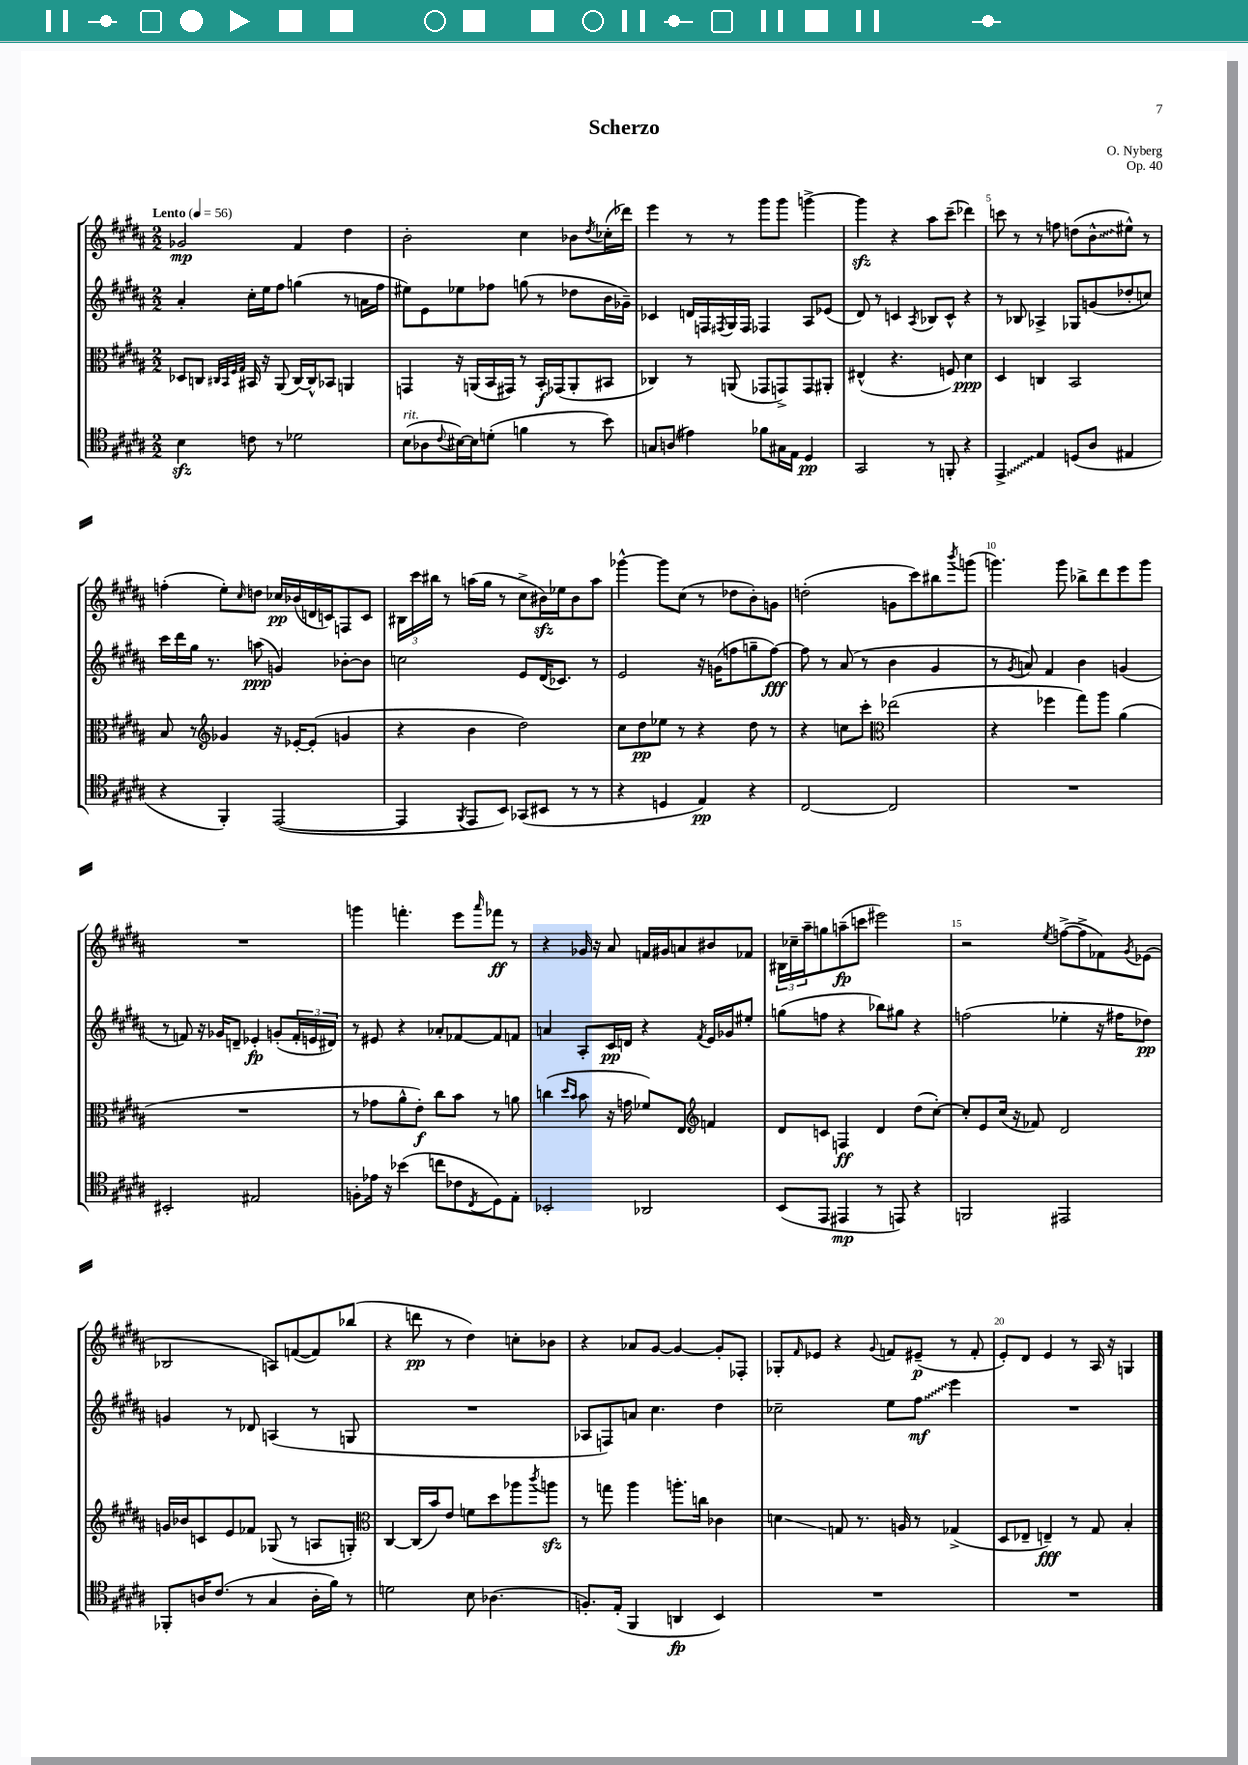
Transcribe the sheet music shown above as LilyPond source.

\header { title = "Scherzo" composer = "O. Nyberg" opus = "Op. 40" }
<<
\new StaffGroup <<
\new Staff = "s0" {
    \clef treble \key b \major \numericTimeSignature \time 2/2 \tempo "Lento" 4 = 56
    ges'2\mp fis'4 dis''4 |
    b'2-. cis''4 bes'8 \acciaccatura { dis''8 } ces''16-.( des'''16) |
    e'''4 r8 r8 gis'''8 gis'''8 g'''4~-> |
    g'''4\sfz r4 ais''8 cis'''8--( des'''4) |
    c'''8 r8 r8 f''8 d''8( \once \override Glissando.style = #'zigzag b'8-^\glissando eis''8-^) r8 |
    f''4-.( e''8-.) \grace { cis''16 } d''8 ces''16\pp bes'16( d'16 c'16) f8 c'8 |
    \tuplet 3/2 { bis16 cis'''16 bis''16 } r8 a''16( gis''16 r8 cis''8-> bis'16\sfz) ees''16 bis'8 a''8 |
    ges'''4~-^ ges'''8 cis''8( r8 des''8 b'8-.) g'8 |
    d''2-.( g'8 cis'''8) bis''8 \acciaccatura { b'''8 } g'''8( |
    g'''4.) g'''8 bes''8-> dis'''8 e'''8 g'''8 |
    R1 |
    g'''4 f'''4.-. e'''8 \grace { ais'''16 } fes'''8\ff r8 |
    r4 ges'16 r16 ais'8 f'16 gis'16 a'8 bis'8 fes'8 |
    \tuplet 3/2 { bis16 ces''16-- ais''16-- } g''8 a''8--\fp( c'''8 eis'''2) |
    r2 \acciaccatura { e''8 } f''8~->( f''8-> fes'8) \acciaccatura { gis'8 } ees'8( |
    bes2 a8) f'8~( f'8) bes''8( |
    r4 d'''8\pp r8 dis''4) c''8-. bes'8 |
    r4 aes'8 gis'8~ gis'4~ gis'8-. fes8-. |
    ges8-. \grace { fis'16 } ees'8 r4 \appoggiatura { gis'8 } f'8 eis'8--\p( r8 f'8-. |
    e'8-.) dis'8 e'4 r8 ais16 r16 g4 \bar "|." |
}
\new Staff = "s1" {
    \clef treble \key b \major \numericTimeSignature \time 2/2
    ais'4-. cis''16-. e''16 fis''8 g''4( r8 a'16 fis''16 |
    eis''8) e'8 ees''8 fes''8 g''8( r8 des''8 b'16 ges'16--) |
    ces'4 d'16 f16 \acciaccatura { fis8 } gis16 fis16 fes4 ais8 ees'8( |
    dis'8) r8 c'4 \acciaccatura { ais8 } bes8 c'8-^ r4 |
    r8 bes8 aes4-> ges8 g'8( des''8-. c''8) |
    cis'''16 dis'''16 gis''16 r8. a''8\ppp( g'4) bes'8~-. bes'8 |
    c''2 e'8 dis'16( ces'8.) r8 |
    e'2 r16 g'16( f''8 g''8-- f''8~\fff) |
    f''8 r8 ais'8( r8 b'4 gis'4 |
    r8 \acciaccatura { gis'8 } a'8) fis'4 b'4 g'4( |
    r8 f'8) r16 ges'16 d'8-- ees'4-.\fp g'8-.( \tuplet 3/2 { f'16-. e'16 dis'16) } |
    r8 eis'8 r4 aes'8-. fes'8~ fes'8 f'8 |
    a'4 ais8-. cis'16\pp d'16 r4 \acciaccatura { fis'8 } e'16 ges'16 eis''8-. |
    g''8( f''8 r4 bes''8) gis''8 r4 |
    f''2( ees''4-. r16 fis''16 des''8\pp) |
    g'4 r8 des'8 a4( r8 g8 |
    R1 |
    aes8 f8) a'8 cis''4. dis''4 |
    ces''2-- e''8 \once \override Glissando.style = #'zigzag fis''8\glissando\mf e'''4 |
    R1 \bar "|." |
}
\new Staff = "s2" {
    \clef alto \key b \major \numericTimeSignature \time 2/2
    des8 c8 \grace { cis32 b,32 fis32 gis32 } bis,16 r16 ais,8( cis16~) cis16-^ bes,8 a,4 |
    g,4 r16 a,16( b,16 gis,16) r8 b,16-.\f ges,16( a,8-. bis,8 |
    ces4) r8 a,8( ges,8 g,8->) g,8 ais,8-. |
    eis4-^( r4. f8) dis'4\ppp |
    dis4 c4 b,2 |
    b8 r8 \clef treble ges'4 r16 ees'16~-. ees'8-.( g'4 |
    r4 b'4 dis''2) |
    cis''8 dis''8\pp ees''8 r8 r4 dis''8 r8 |
    r4 c''8 cis'''8-. \clef alto ees''2( |
    r4 fes''4 gis''8) ais''8 ais'4( |
    R1 |
    r8 ges'8 ais'8-^ e'8-.\f) cis''8 b'8 r8 a'8 |
    c''4( \grace { dis''16 b'16 } b'8 r16 g'16 fes'8) e8 \clef treble f'4 |
    dis'8 c'8 f4\ff dis'4 dis''8( cis''8~-.) |
    cis''8-. e'8 cis''16( r16 fes'8) dis'2 |
    g'16 bes'16 c'8 e'8 fes'8 ges8( r8 a8 g8-.) |
    \clef alto cis4~ cis16( b'16) e'8 f'8 dis''8 aes''8 \acciaccatura { cis'''8 } a''8\sfz |
    r8 g''8 ais''4 a''8.-. c''16 ces'4 |
    d'4\glissando g8 r8. a16 r8 ges4->( |
    dis8 ees8-- e4--\fff) r8 gis8 b4-. \bar "|." |
}
\new Staff = "s3" {
    \clef tenor \key b \major \numericTimeSignature \time 2/2
    b4\sfz c'8 r8 des'2 |
    b8^\markup { \italic "rit." }( aes8 \appoggiatura { cis'8 } bis16~) bis16 d'8-.( f'4 r8 b'8) |
    g8 a8( eis'4) fes'8 gis16 e16 dis4\pp |
    gis,2 r8 f,8-. r4 |
    \once \override Glissando.style = #'zigzag e,4->\glissando e4 d8( ais8 eis4 |
    r4 fis,4-.) e,2~( |
    e,4 \acciaccatura { fis,8 } e,8 b,8) ges,8( bis,8 r8 r8 |
    r4 d4 e4\pp) r4 |
    cis2~ cis2 |
    R1 |
    bis,2-. eis2 |
    f8-. ees'16 r16 bes'4( c''8 ces'8 \acciaccatura { cis8 } dis8) e8-. |
    bes,2-. aes,2 |
    b,8( e,8 eis,4\mp r8 e,8) r4 |
    f,2 eis,2 |
    fes,8-. a16 cis'8.( r8 gis4 a16-. fis'16) r8 |
    d'2 b8 aes4.( |
    f8.-.) e16-.( fis,4 a,4\fp b,4) |
    R1 |
    R1 \bar "|." |
}
>>
>>
\layout { \context { \Score \override BarNumber.break-visibility = ##(#f #t #t) barNumberVisibility = #(every-nth-bar-number-visible 5) } }
